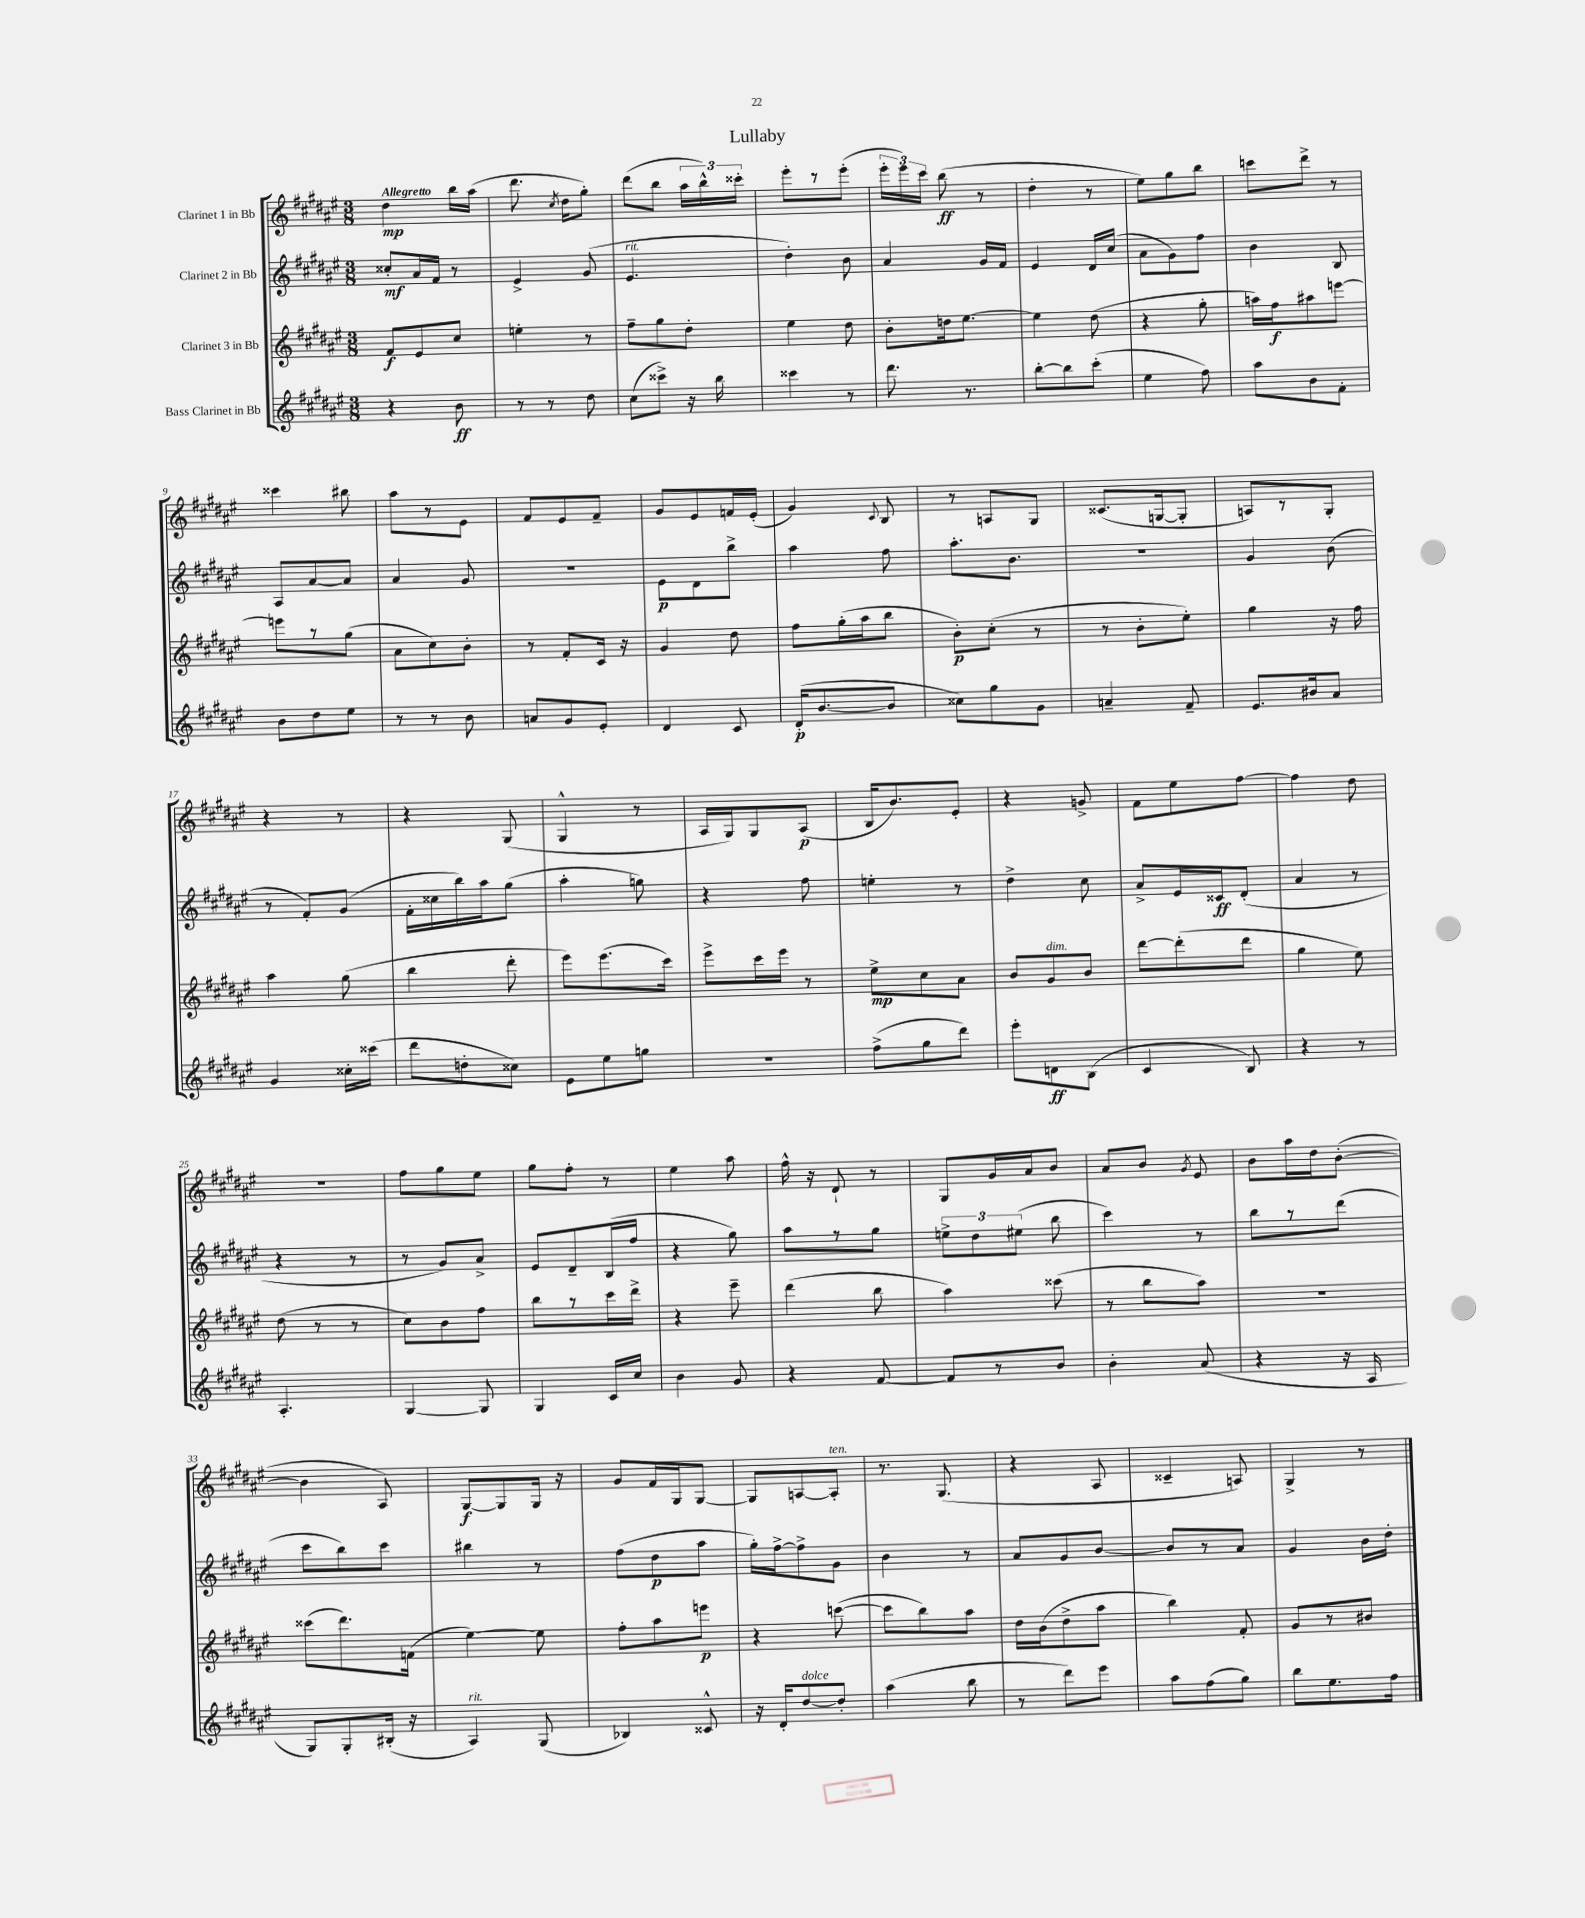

**kern	**kern	**kern	**kern
*staff4	*staff3	*staff2	*staff1
*clefG2	*clefG2	*clefG2	*clefG2
*k[f#c#g#d#a#e#]	*k[f#c#g#d#a#e#]	*k[f#c#g#d#a#e#]	*k[f#c#g#d#a#e#]
*M3/8	*M3/8	*M3/8	*M3/8
4r	8f#	8cc##'	4dd#
.	8e#	16a#	.
.	.	16f#	.
8b	8cc#	8r	16bb
.	.	.	(16aa#
=	=	=	=
8r	4ee'	4e#^	8.ddd#
8r	.	.	.
.	.	.	8qcc#
.	.	.	16dd#
8dd#	8r	(8g#	8gg#')
=	=	=	=
(8cc#	8ff#~	4.e#	(8ddd#
8ccc##^)	8gg#	.	8bb
16r	8dd#'	.	24aa#
.	.	.	24bb^^)
16bb	.	.	.
.	.	.	24ccc##'
=	=	=	=
4ccc##	4ee#	4dd#')	8eee#'
.	.	.	8r
8r	8dd#	8b	(8eee#'
=	=	=	=
8.ddd#	8b'	4a#	24eee#'
.	.	.	24eee#)
.	.	.	24ccc#
.	16dd	.	(8bb
8.r	[8.ee#	.	.
.	.	16g#	8r
.	.	16f#	.
=	=	=	=
[8bb'	4ee#]	4e#	4dd#'
8bb]	.	.	.
(8ccc#'	(8dd#	16d#	8r
.	.	(16cc#	.
=	=	=	=
4ee#	4r	8a#	8ee#)
.	.	8g#)	8gg#
8ff#)	8gg#'	8ff#	8bb
=	=	=	=
8aa#	16aa)	4b	8ccc
.	16ff#	.	.
8b	8aa#	.	8ddd#^
8f#'	[8eee	8B	8r
=	=	=	=
8b	8eee]	8A#	4ccc##
8dd#	8r	[8a#	.
8ee#	(8gg#	8a#]	8bb#
=	=	=	=
8r	8a#	4a#	8aa#
8r	8cc#)	.	8r
8b	8b'	8g#	8e#
=	=	=	=
8a	8r	4.r	8f#
8g#	8f#'	.	8e#
8e#'	16c#	.	8f#~
.	16r	.	.
=	=	=	=
4d#	4g#	8e#	8g#
.	.	8d#	8e#
8c#	8dd#	8bb^	16f
.	.	.	(16e#'
=	=	=	=
(16d#'	8ff#	4aa#	4g#)
[8.b	.	.	.
.	(16gg#'	.	.
.	16aa#	.	.
.	.	.	8qqc#
8b]	8bb	8ff#	8B
=	=	=	=
8cc##)	8b')	8.aa#'	8r
8gg#	(8cc#'	.	8A
.	.	8.b	.
8g#	8r	.	8G#
=	=	=	=
4a~	8r	4.r	(8.c##
.	8b'	.	.
.	.	.	[16G
8f#~	8ee#')	.	8G']
=	=	=	=
8.e#	4gg#	4g#	8A)
.	.	.	8r
16b#	.	.	.
8a#	16r	(8b	8G#'
.	16ff#	.	.
=	=	=	=
4g#	4aa#	8r	4r
.	.	8f#')	.
16cc##'	(8gg#	(8g#	8r
(16ccc##	.	.	.
=	=	=	=
8ddd#	4bb	16f#'	4r
.	.	16cc##	.
8dd'	.	16bb)	.
.	.	16aa#	.
8cc##)	8ddd#'	(8gg#	(8G#
=	=	=	=
8e#	8eee#)	4aa#'	4G#^^
8ee#	(8.eee#	.	.
8gg	.	8gg)	8r
.	16ccc#)	.	.
=	=	=	=
4.r	8eee#^	4r	16A#
.	.	.	16G#)
.	16ccc#	.	8G#
.	16eee#	.	.
.	8r	8ff#	(8A#
=	=	=	=
(8ff#^	8ee#^	4ee'	16B
.	.	.	8.b)
8gg#	8cc#	.	.
8ddd#)	8a#	8r	8e#'
=	=	=	=
8eee#'	8b	4dd#^	4r
8d	8g#	.	.
(8B	8b	8cc#	8g^
=	=	=	=
4c#	[8ddd#	8a#^	8f#
.	(8ddd#']	16e#	8ee#
.	.	16c##	.
8B)	8ddd#	(8d#'	[8ff#
=	=	=	=
4r	4gg#	4a#	4ff#]
8r	8ee#)	8r	8dd#
=	=	=	=
4.A#'	(8dd#	4r	4.r
.	8r	.	.
.	8r	8r	.
=	=	=	=
[4G#	8cc#)	8r	8ff#
.	8b	8g#)	8gg#
8G#]	8ff#	8a#^	8ee#
=	=	=	=
4G#	8bb	8e#	8gg#
.	8r	8d#~	8ff#'
16c#	16ccc#	(16B	8r
16cc#	16ddd#^	16ff#	.
=	=	=	=
4b	4r	4r	4ee#
8g#	8eee#~	8gg#)	8aa#
=	=	=	=
4r	(4ddd#	8aa#	16ff#^^
.	.	.	16r
.	.	8r	8d#`
[8f#	8bb	8gg#	8r
=	=	=	=
8f#]	4aa#)	12ee^	8G#
.	.	12dd#	.
8r	.	.	16g#
.	.	(12ee#	.
.	.	.	16a#
8b	(8ccc##	8bb	8b
=	=	=	=
4b'	8r	4ccc#)	8a#
.	8bb	.	8b
.	.	.	8qg#
(8a#	8aa#)	8r	8e#
=	=	=	=
4r	4.r	8bb	8b
.	.	8r	16aa#
.	.	.	16dd#
16r	.	(8ddd#	([8b'
16A#	.	.	.
=	=	=	=
8G#)	(8ccc##	8ccc#	4b]
8G#'	8.ddd#)	8bb)	.
(16B#'	.	8ccc#	8A#)
16r	(16f	.	.
=	=	=	=
4A#)	[4ee#)	4bb#	[8G#
.	.	.	8G#]
(8G#	8ee#]	8r	16G#
.	.	.	16r
=	=	=	=
4B-)	8ff#'	(8ff#	8g#
.	8aa#	8dd#	16f#
.	.	.	16G#
8c##^^	8eee	8aa#	[8G#
=	=	=	=
16r	4r	16gg#')	8G#]
16d#'	.	[16ff#^	.
[8dd#	.	8ff#^]	[8A
8dd#']	([8ccc	8g#	8A']
=	=	=	=
(4aa#	8ccc]	4b	8.r
.	8bb)	.	.
.	.	.	(8.G#
8bb	8aa#	8r	.
=	=	=	=
8r	16dd#	8a#	4r
.	(16b	.	.
8ddd#)	8dd#^	8g#	.
8eee#	8aa#	[8b	8A#
=	=	=	=
8aa#	4bb)	8b]	4c##~
(8ff#	.	8r	.
8gg#)	8f#'	8a#	8A)
=	=	=	=
8bb	8g#	4g#	4G#^
8.ee#	8r	.	.
.	8b#	16b	8r
16ff#	.	16dd#'	.
==	==	==	==
*-	*-	*-	*-
